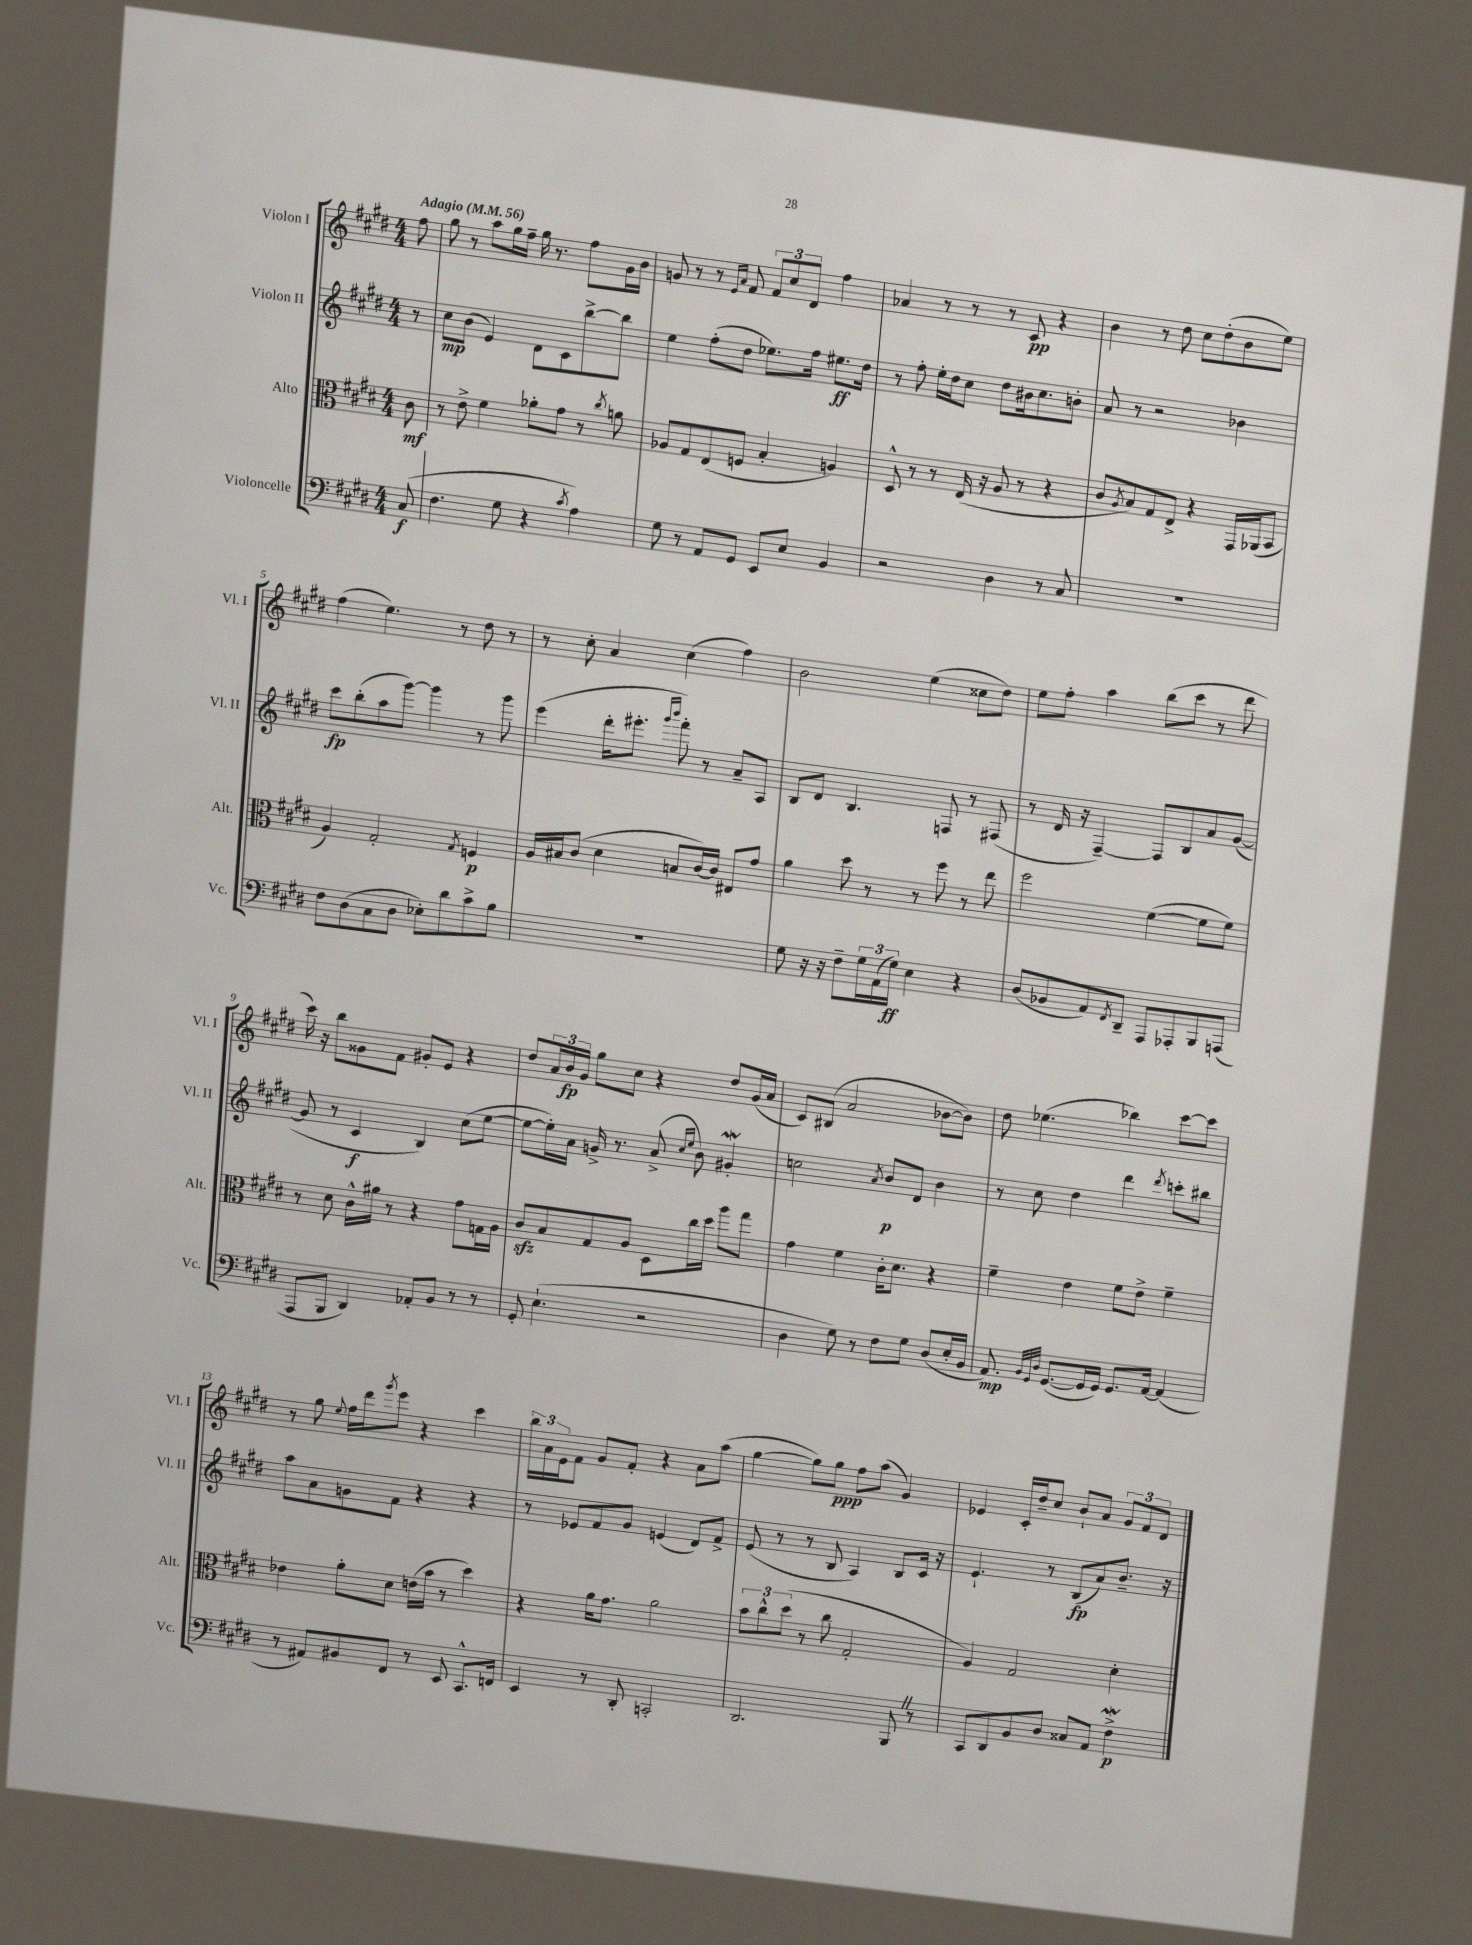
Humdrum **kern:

**kern	**dynam	**kern	**dynam	**kern	**dynam	**kern	**dynam
*part4	*part4	*part3	*part3	*part2	*part2	*part1	*part1
*staff4	*staff4	*staff3	*staff3	*staff2	*staff2	*staff1	*staff1
*I"Violoncelle	*	*I"Alto	*	*I"Violon II	*	*I"Violon I	*
*I'Vc.	*	*I'Alt.	*	*I'Vl. II	*	*I'Vl. I	*
*clefF4	*	*clefC3	*	*clefG2	*	*clefG2	*
*k[f#c#g#d#]	*	*k[f#c#g#d#]	*	*k[f#c#g#d#]	*	*k[f#c#g#d#]	*
*M4/4	*	*M4/4	*	*M4/4	*	*M4/4	*
*MM56	*	*MM56	*	*MM56	*	*MM56	*
=	=	=	=	=	=	=	=
!	!	!	!	!	!	!LO:TX:a:B:t=Adagio	!
(8C#/	f	8c#\	mf	8r	.	8ff#\	.
=1	=1	=1	=1	=1	=1	=1	=1
4.F#\	.	8r	.	8cc#\L	mp	8gg#\	.
.	.	8e^\	.	(8b\J	.	8r	.
.	.	4f#\	.	4e/)	.	8aa\L	.
8G#\	.	.	.	.	.	16gg#\L	.
.	.	.	.	.	.	16ff#~\JJ	.
4r	.	8a-X'\L	.	8d#\L	.	16gg#\	.
.	.	.	.	.	.	8.r	.
.	.	8g#\J	.	8c#\	.	.	.
8qc#/	.	.	.	.	.	.	.
4A\)	.	8r	.	[8bb^\	.	8ff#\L	.
.	.	8qcc#/	.	.	.	.	.
.	.	8an\	.	8bb\J]	.	16g#\L	.
.	.	.	.	.	.	16b\JJ	.
=2	=2	=2	=2	=2	=2	=2	=2
8G#\	.	8A-X/L	.	4ee\	.	8gn/	.
8r	.	8G#/	.	.	.	8r	.
8AA/L	.	(8E/	.	(8ff#'\L	.	8r	.
.	.	.	.	.	.	16qqe/LL	.
.	.	.	.	.	.	16qqa/JJ	.
8GG#/J	.	8Fn/J	.	8dd#\J	.	8f#/	.
8EE/L	.	4B'/	.	8.ee-X\L)	.	12f#/L	.
.	.	.	.	.	.	12cc#/	.
8E/J	.	.	.	.	.	.	.
.	.	.	.	.	.	12d#/J	.
.	.	.	.	16ff#\Jk	.	.	.
4BB/	.	4An/)	.	8.ee#X\L	ff	4ff#\	.
.	.	.	.	16dd#\Jk	.	.	.
=3	=3	=3	=3	=3	=3	=3	=3
2r	.	8D#^^/	.	8r	.	4a-X/	.
.	.	8r	.	8ff#'\	.	.	.
.	.	8r	.	16ee'\LL	.	8r	.
.	.	.	.	16dd#\J	.	.	.
.	.	(16E/	.	8cc#\J	.	8r	.
.	.	16r	.	.	.	.	.
4D#\	.	8A/	.	8dd#\L	.	8r	.
.	.	8r	.	16b#X\k	.	8c#/	pp
.	.	.	.	8.cc#\	.	.	.
8r	.	4r	.	.	.	4r	.
8C#/	.	.	.	8bn'\J	.	.	.
=4	=4	=4	=4	=4	=4	=4	=4
1r	.	8c#/L	.	8a/	.	4b\	.
.	.	8qA/	.	.	.	.	.
.	.	8B/)	.	8r	.	.	.
.	.	8G#/	.	2r	.	8r	.
.	.	8E^/J	.	.	.	8dd#\	.
.	.	4r	.	.	.	8cc#\L	.
.	.	.	.	.	.	(8dd#'\	.
.	.	16GG#/LL	.	4b-X\	.	8b\	.
.	.	(16AA-X/J	.	.	.	.	.
.	.	8BB/J	.	.	.	8ee\J)	.
!!LO:LB:g=z
=5	=5	=5	=5	=5	=5	=5	=5
8F#\L	.	4A/)	.	8ccc#\L	fp	(4ff#\	.
(8D#\	.	.	.	(8bb'\	.	.	.
8C#\	.	2G#'/	.	8aa\	.	4.ee\)	.
8D#\J	.	.	.	[8ggg#\J)	.	.	.
8E-X'\L)	.	.	.	4ggg#\]	.	.	.
8d#\	.	.	.	.	.	8r	.
.	.	8qG#/	.	.	.	.	.
8c#^\	.	4Fn/	p	8r	.	8dd#\	.
8B\J	.	.	.	8ggg#\	.	8r	.
=6	=6	=6	=6	=6	=6	=6	=6
1r	.	16A/LL	.	(4eee\	.	8r	.
.	.	16B#X/J	.	.	.	.	.
.	.	(8c#/J	.	.	.	8cc#'\	.
.	.	4d#\	.	16ddd#'\KL	.	4a/	.
.	.	.	.	8.eee#X'\J	.	.	.
.	.	.	.	16qqggg#/LL	.	.	.
.	.	.	.	16qqbbb/JJ	.	.	.
.	.	8Bn/L	.	8fff#'\)	.	(4cc#\	.
.	.	[16c#/L)	.	8r	.	.	.
.	.	16c#/JJ]	.	.	.	.	.
.	.	8E#X/L	.	8a~/L	.	4ff#\)	.
.	.	8g#/J	.	8A/J	.	.	.
=7	=7	=7	=7	=7	=7	=7	=7
8G#\	.	4a\	.	8B/L	.	2b\	.
16r	.	.	.	8d#/J	.	.	.
16r	.	.	.	.	.	.	.
8F#~\L	.	8dd#\	.	4.B/	.	.	.
24G#\L	.	8r	.	.	.	.	.
(24AA\	.	.	.	.	.	.	.
24G#\JJ)	ff	.	.	.	.	.	.
4E\	.	8r	.	.	.	(4ee\	.
.	.	8ff#\	.	8Fn/	.	.	.
4r	.	8r	.	8r	.	8cc##X\L	.
.	.	8ee\	.	(8F#X/	.	8dd#\J)	.
=8	=8	=8	=8	=8	=8	=8	=8
(8D#/L	.	2ff#\	.	8r	.	8ee\L	.
8BB-X/	.	.	.	16d#/	.	8ff#'\J	.
.	.	.	.	16r	.	.	.
8AA/)	.	.	.	[4F#~/)	.	4aa\	.
8qFF#/	.	.	.	.	.	.	.
8DD#~/J	.	.	.	.	.	.	.
8AAA/L	.	([4f#\	.	8F#/L]	.	(8bb\L	.
8AAA-X'/	.	.	.	8B/	.	8ccc#\J	.
8BBB/	.	8f#\L]	.	8a/	.	8r	.
(8AAAn/J	.	8f#\J)	.	([8g#/J	.	8ddd#\	.
!!LO:LB:g=z
=9	=9	=9	=9	=9	=9	=9	=9
8AAA/L	.	8r	.	8g#/]	.	16ccc#\)	.
.	.	.	.	.	.	16r	.
8BBB/J	.	8d#\	.	8r	.	8bb\L	.
4DD#/)	.	16c#^^\LL	.	4c#/	f	8g##X\	.
.	.	16a#X\JJ	.	.	.	.	.
.	.	8r	.	.	.	8f#\J	.
8AA-X'/L	.	4r	.	4B/)	.	8g#X'/L	.
8BB/J	.	.	.	.	.	8e/J	.
8r	.	8g#\L	.	(8cc#\L	.	4r	.
8r	.	16Gn\L	.	[8ee\J	.	.	.
.	.	16A\JJ	.	.	.	.	.
=10	=10	=10	=10	=10	=10	=10	=10
8GG#'/	.	8c#zz/L	.	8ee\L_	.	8dd#/L	.
(4.E`\	.	8B/	.	16ee'\L])	.	24a/L	.
.	.	.	.	.	.	24b/	fp
.	.	.	.	16a\JJ	.	.	.
.	.	.	.	.	.	24g#/JJ	.
.	.	8G#/	.	16gn^/	.	8gg#\L	.
.	.	.	.	8.r	.	.	.
.	.	8A/J	.	.	.	8cc#\J	.
2r	.	8D#\L	.	(8a^/	.	4r	.
.	.	.	.	16qqcc#/LL	.	.	.
.	.	.	.	16qqee/JJ	.	.	.
.	.	16cc#\L	.	8b\)	.	.	.
.	.	16dd#\JJ	.	.	.	.	.
.	.	8aa\L	.	4g#XW'/	.	8dd#/L	.
.	.	8gg#\J	.	.	.	(16g#/L	.
.	.	.	.	.	.	16a/JJ	.
=11	=11	=11	=11	=11	=11	=11	=11
4D#\	.	4g#\	.	2ccn\	.	8c#/L)	.
.	.	.	.	.	.	(8B#X/J	.
8G#\)	.	4f#\	.	.	.	2a/	.
8r	.	.	.	.	.	.	.
.	.	.	.	8qa/	.	.	.
8F#\L	.	16c#'\KL	.	8b/L	p	.	.
.	.	8.d#\J	.	.	.	.	.
8G#\J	.	.	.	8d#/J	.	.	.
(8D#/L	.	4r	.	4b\	.	[8b-X\L	.
16E'/L	.	.	.	.	.	8b-\J])	.
16BB/JJ	.	.	.	.	.	.	.
=12	=12	=12	=12	=12	=12	=12	=12
8.AA/)	mp	4f#~\	.	8r	.	8dd#\	.
.	.	.	.	8cc#\	.	(4.ee-X\	.
32qqBB/LLL	.	.	.	.	.	.	.
32qqGG#/	.	.	.	.	.	.	.
32qqD#/JJJ	.	.	.	.	.	.	.
([8.GG#/L	.	.	.	.	.	.	.
.	.	4e\	.	4dd#\	.	.	.
16GG#/L]	.	.	.	.	.	.	.
16GG#/JJ)	.	.	.	.	.	.	.
8.GG#/L	.	8f#\L	.	4ddd#\	.	4bb-X\)	.
.	.	8e^\J	.	.	.	.	.
[16AA/Jk	.	.	.	.	.	.	.
.	.	.	.	8qddd#/	.	.	.
(4AA/]	.	4f#~\	.	8cccn'\L	.	[8ccc#\L	.
.	.	.	.	8bb#X\J	.	8ccc#\J]	.
!!LO:LB:g=z
=13	=13	=13	=13	=13	=13	=13	=13
8r	.	4e-X\	.	8aa\L	.	8r	.
8AA#X/L)	.	.	.	8a\	.	8gg#\	.
.	.	.	.	.	.	8qqee/	.
8BB#X/	.	8a'\L	.	8gn\	.	16ff#\LL	.
.	.	.	.	.	.	16ddd#\J	.
.	.	.	.	.	.	8qggg#/	.
8FF#/J	.	8d#\J	.	8f#\J	.	8eee\J	.
8r	.	(16en\LL	.	4r	.	4r	.
.	.	16b\JJ	.	.	.	.	.
8EE/	.	8r	.	.	.	.	.
8.CC#^^/L	.	4dd#\)	.	4r	.	4ccc#\	.
16FFn/Jk	.	.	.	.	.	.	.
=14	=14	=14	=14	=14	=14	=14	=14
4EE/	.	4r	.	8r	.	24bb\LL	.
.	.	.	.	.	.	24a\	.
.	.	.	.	.	.	24e\J	.
.	.	.	.	8e-X/L	.	8f#\J	.
8r	.	16a\KL	.	8f#/	.	8g#/L	.
.	.	8.g#\J	.	.	.	.	.
8DD#'/	.	.	.	8g#/J	.	8f#'/J	.
2CCn'/	.	2a\	.	(4en/	.	4r	.
.	.	.	.	8d#/L)	.	8a\L	.
.	.	.	.	8f#^/J	.	(8aa\J	.
=15	=15	=15	=15	=15	=15	=15	=15
2.DD#/	.	12b\L	.	(8e/	.	[4gg#\	.
.	.	12cc#^^\	.	.	.	.	.
.	.	.	.	8r	.	.	.
.	.	(12dd#\J	.	.	.	.	.
.	.	8r	.	8r	.	8gg#\L])	.
.	.	8cc#\	.	8B/	.	8gg#\J	ppp
.	.	2G#'/	.	4A/)	.	8ff#\L	.
.	.	.	.	.	.	(8aa\J	.
8BBBZ/	.	.	.	8B/L	.	4g#/)	.
8r	.	.	.	16c#/Jk	.	.	.
.	.	.	.	16r	.	.	.
=16	=16	=16	=16	=16	=16	=16	=16
8CC#/L	.	4A/)	.	4.e`/	.	4e-X/	.
8DD#/	.	.	.	.	.	.	.
8BB/	.	2G#/	.	.	.	16c#'/LL	.
.	.	.	.	.	.	16dd#~/J	.
8D#/J	.	.	.	8r	.	8cc#/J	.
8C##X/L	.	.	.	(8B/L	fp	8b`/L	.
8AA/J	.	.	.	8a/)	.	8a/J	.
4F#W^\	p	4d#'\	.	8.b~/J	.	12g#/L	.
.	.	.	.	.	.	12f#/	.
.	.	.	.	.	.	12d#/J	.
.	.	.	.	16r	.	.	.
==	==	==	==	==	==	==	==
*-	*-	*-	*-	*-	*-	*-	*-
